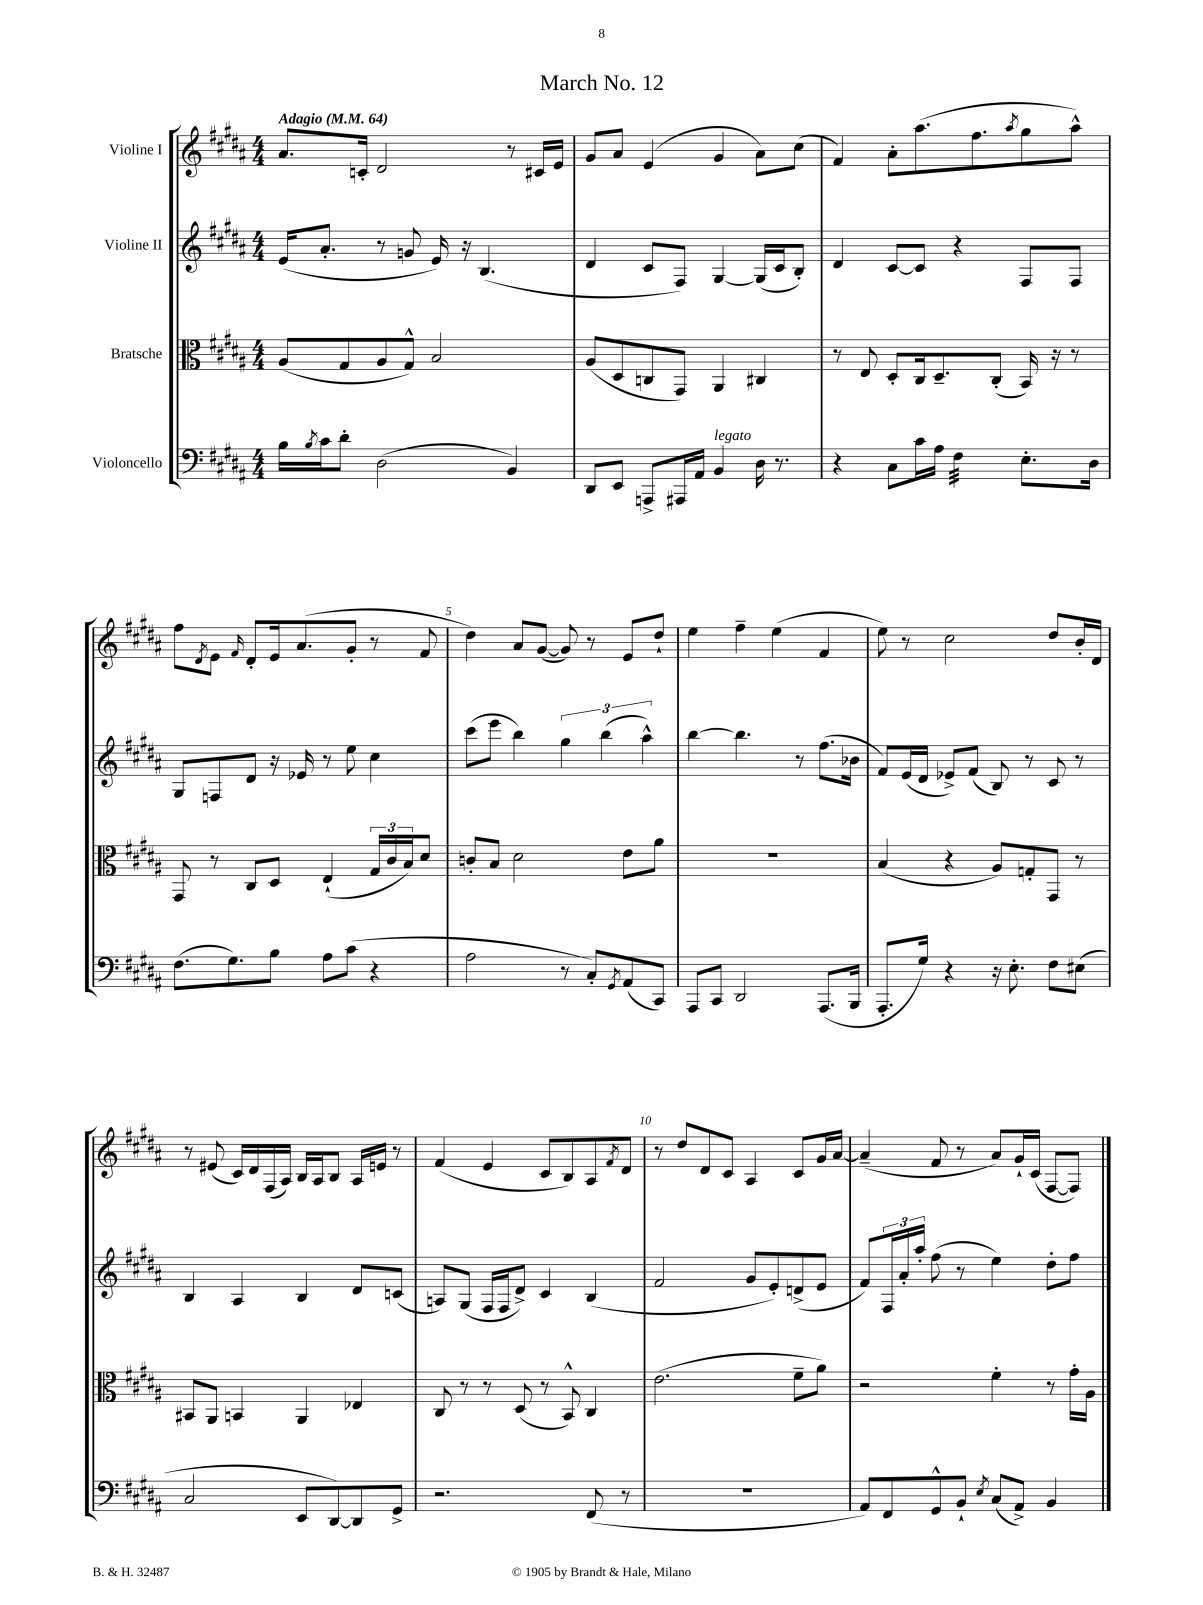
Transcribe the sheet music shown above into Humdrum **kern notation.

**kern	**kern	**kern	**kern
*staff4	*staff3	*staff2	*staff1
*clefF4	*clefC3	*clefG2	*clefG2
*k[f#c#g#d#a#]	*k[f#c#g#d#a#]	*k[f#c#g#d#a#]	*k[f#c#g#d#a#]
*M4/4	*M4/4	*M4/4	*M4/4
*MM64	*MM64	*MM64	*MM64
16B	(8A#	(16e	8.a#
8qB	.	.	.
16c#	.	8.a#'	.
8d#'	8G#	.	.
.	.	.	16c'
(2D#	8A#	8r	2d#
.	8G#^^)	8g	.
.	2B	16e)	.
.	.	16r	.
.	.	(4.B	.
4BB)	.	.	8r
.	.	.	16c#
.	.	.	16e
=	=	=	=
8DD#	(8A#	4d#	8g#
8EE	8D#	.	8a#
8AAA^	8C	8c#	(4e
16AAA#	8GG#)	8F#)	.
16AA#	.	.	.
4BB	4AA#	[4G#	4g#
16D#	4C#	(16G#]	8a#)
8.r	.	16c#	.
.	.	8B')	(8cc#
=	=	=	=
4r	8r	4d#	4f#)
.	8E	.	.
8C#	8D#'	[8c#	8a#'
16c#	16C#	8c#]	(8.aa#
16A#	8.D#~	.	.
4F#	.	4r	.
.	.	.	8.ff#
.	(8C#'	.	.
.	.	.	8qaa#
8.E'	16BB)	8F#	8gg#
.	16r	.	.
.	8r	8F#	8aa#^^)
16D#	.	.	.
=	=	=	=
(8.F#	8GG#	8G#	8ff#
.	.	.	8qd#
.	8r	8F	8e
8.G#)	.	.	.
.	.	.	16qqf#
.	8C#	8d#	8d#'
8B	8D#	16r	16e
.	.	16e-	(8.a#
8A#	(4E`	8r	.
(8c#	.	8ee	8g#'
4r	24G#	4cc#	8r
.	24c#	.	.
.	24B)	.	.
.	8d#	.	8f#
=	=	=	=
2A#	8c'	(8ccc#	4dd#)
.	8B	8eee	.
.	2d#	4bb)	8a#
.	.	.	([8g#
8r	.	6gg#	8g#])
8C#')	.	.	8r
.	.	(6bb	.
8qGG#	.	.	.
(8AA#	8e	.	8e
.	.	6aa#^^)	.
8CC#)	8a#	.	8dd#`
=	=	=	=
8AAA#	1r	[4bb	4ee
8CC#	.	.	.
2DD#	.	4.bb]	4ff#~
.	.	.	(4ee
.	.	8r	.
(8.AAA#	.	(8.ff#	4f#
16BBB	.	16b-	.
=	=	=	=
8.AAA#'	(4B	8f#)	8ee)
.	.	(16e	8r
16G#)	.	16d#	.
4r	4r	8e-^)	2cc#
.	.	(8f#	.
16r	8A#)	8B)	.
8.E'	.	.	.
.	8G'	8r	.
8F#	8GG#	8c#	8dd#
(8E#	8r	8r	16b'
.	.	.	16d#
=	=	=	=
2C#	8BB#	4B	8r
.	8AA#	.	(8e#
.	4BB	4A#	16c#)
.	.	.	16d#
.	.	.	(16F#
.	.	.	16A#)
8EE	4AA#	4B	16B
.	.	.	16A#
[8DD#)	.	.	8B
8DD#]	4E-	8d#	16A#
.	.	.	16e
8GG#^	.	(8c	8r
=	=	=	=
2.r	8C#	8A)	(4f#
.	8r	(8G#	.
.	8r	16F#	4e
.	.	16F#	.
.	(8D#	8d#^)	.
.	8r	4c#	8c#
.	8BB^^)	.	8B)
(8FF#	4C#	(4B	8A#
.	.	.	8qf#
8r	.	.	8d#
=	=	=	=
1r	(2.e	2f#	8r
.	.	.	8dd#
.	.	.	8d#
.	.	.	8c#
.	.	8g#	4A#
.	.	8e')	.
.	8f#~	(8d^	8c#
.	8a#)	8e	16g#
.	.	.	[16a#
=	=	=	=
8AA#)	2r	8f#)	(4a#~]
8FF#	.	24F#	.
.	.	24a#'	.
.	.	24aa#'	.
8GG#^^	.	(8ff#	8f#
8BB`	.	8r	8r
8qE	.	.	.
(8C#	4f#'	4ee)	8a#)
8AA#^)	.	.	16g#`
.	.	.	(16c#
4BB	8r	8dd#'	[8F#
.	16g#'	8ff#	8F#])
.	16A#	.	.
==	==	==	==
*-	*-	*-	*-
